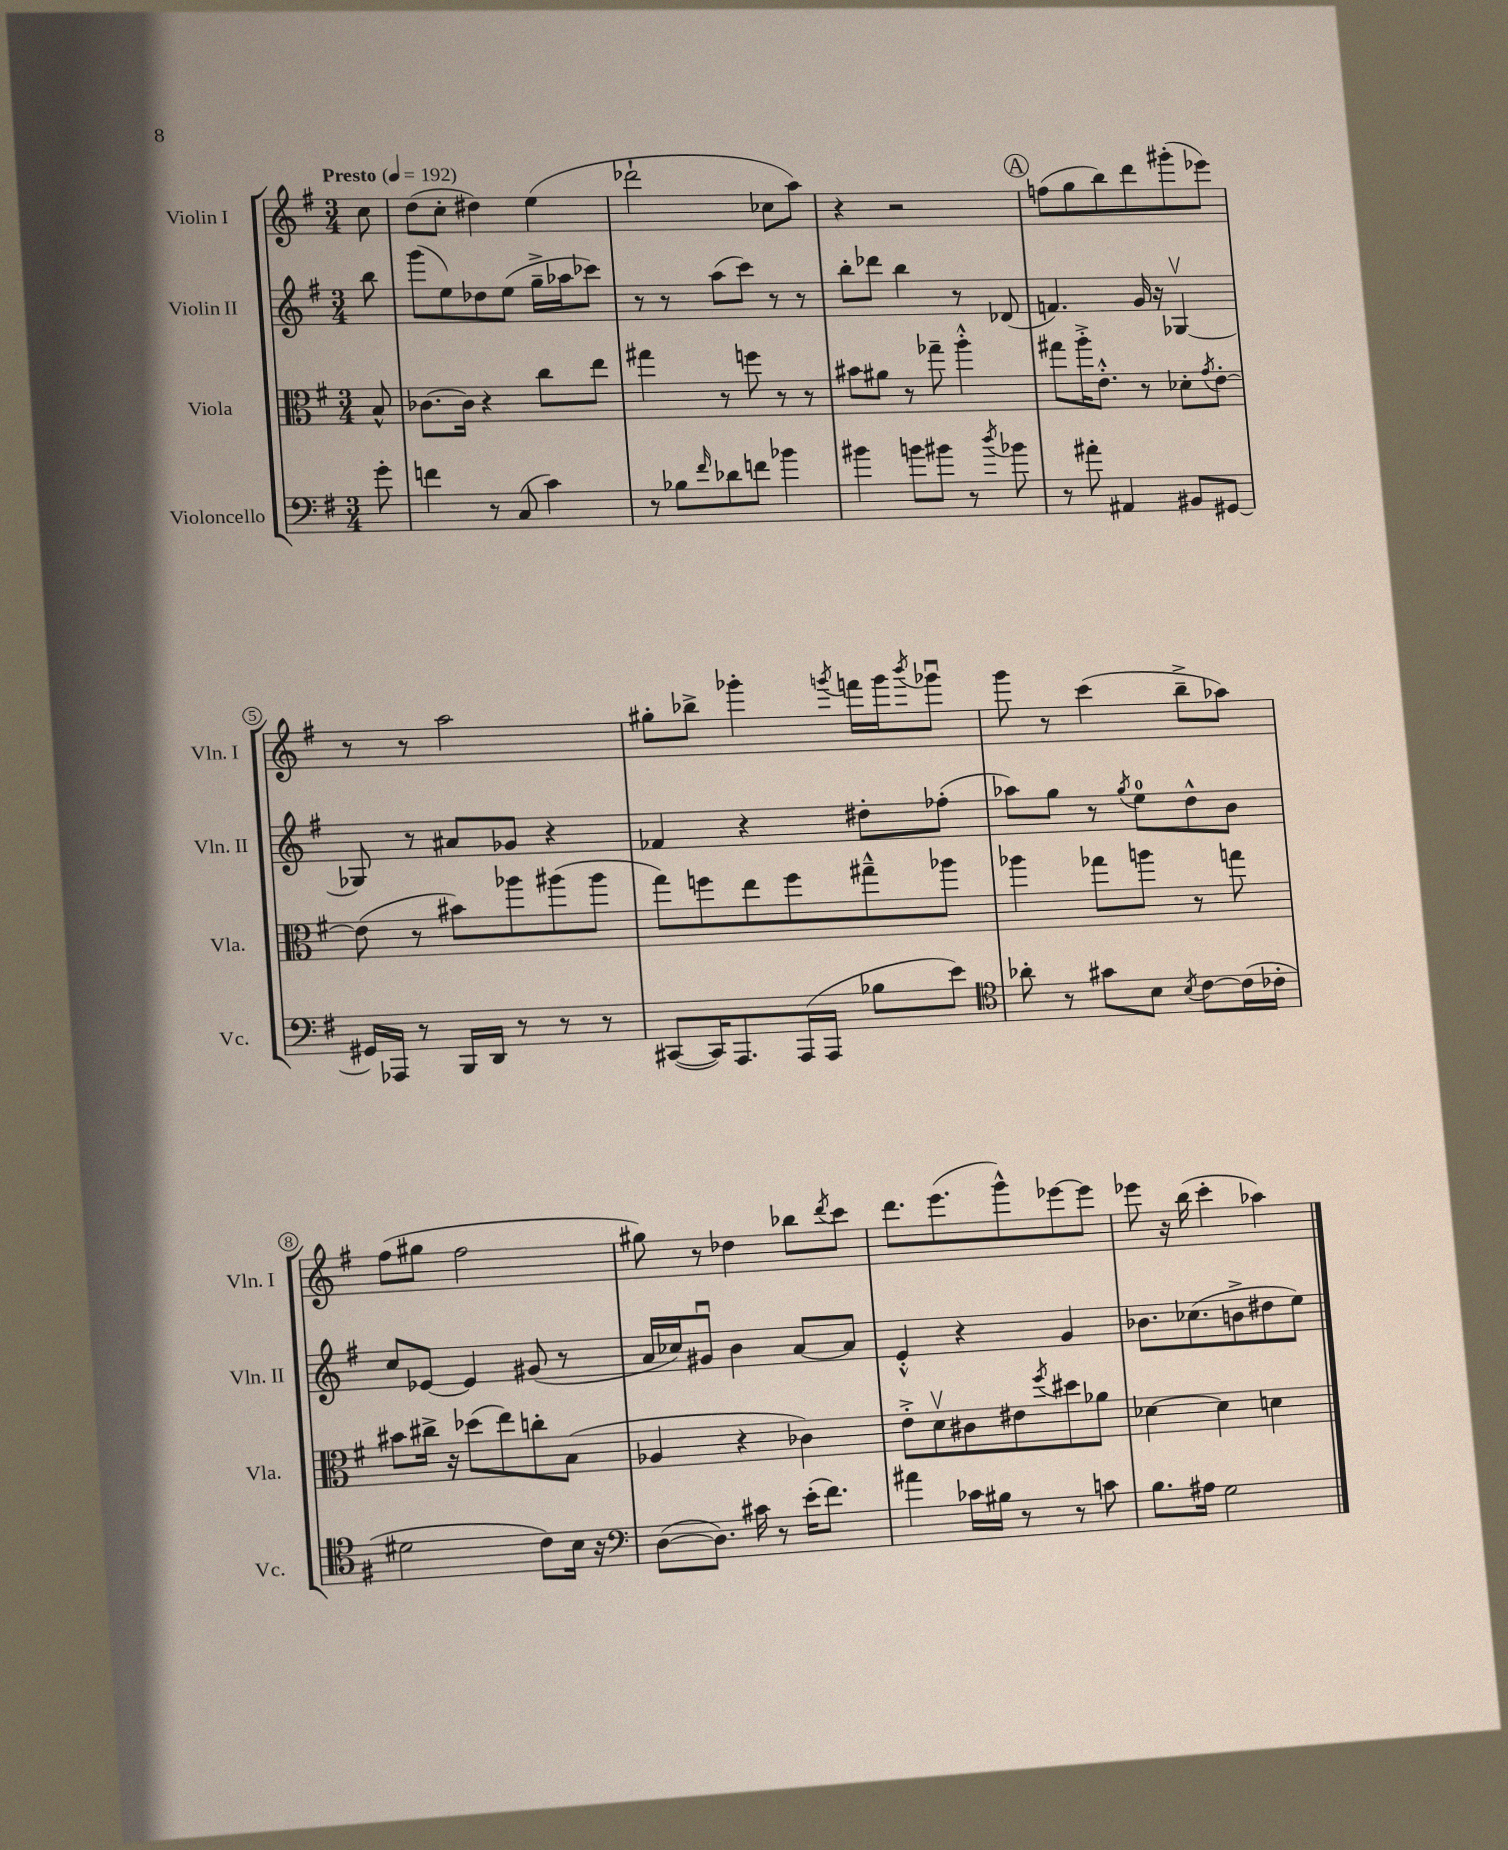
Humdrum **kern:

**kern	**kern	**kern	**kern
*staff4	*staff3	*staff2	*staff1
*clefF4	*clefC3	*clefG2	*clefG2
*k[f#]	*k[f#]	*k[f#]	*k[f#]
*M3/4	*M3/4	*M3/4	*M3/4
*MM192	*MM192	*MM192	*MM192
8g'	8B^^	8bb	8cc
=	=	=	=
4f	[8.c-	(8ggg	(8dd
.	.	8ee)	8cc'
.	16c-]	.	.
8r	4r	8dd-	4dd#)
(8C	.	(8ee	.
4c)	8cc	16gg~^	(4ee
.	.	16aa-	.
.	8ee	8ccc-)	.
=	=	=	=
8r	4gg#	8r	2ddd-`
8B-	.	8r	.
16qqf#	.	.	.
8d-	8r	(8aa	.
8f	8ff	8ccc)	.
4b-	8r	8r	8cc-
.	8r	8r	8aa)
=	=	=	=
4b#	8b#	8bb'	4r
.	8a#	8ddd-	.
8b	8r	4bb	2r
8b#	8gg-~	.	.
8r	4aa'^^	8r	.
8qdd	.	.	.
8b-	.	(8d-	.
=	=	=	=
8r	8gg#	4.f)	(8ff
8a#'	16aa'^	.	8gg
.	8.e'^^	.	.
4AA#	.	.	8bb)
.	8r	16g	8ddd
.	.	16r	.
8BB#	8d-'	[4G-v	(8ggg#'
.	8qg	.	.
[8GG#	[8e'	.	8eee-)
=	=	=	=
16GG#]	(8e]	8G-]	8r
16AAA-	.	.	.
8r	8r	8r	8r
16BBB	8b#)	8a#	2aa
16DD	.	.	.
8r	8aa-	8g-	.
8r	(8aa#	4r	.
8r	8aa#	.	.
=	=	=	=
([8CC#	8gg)	4f-	8gg#'
16CC#])	8ff	.	8bb-^
8.AAA	.	.	.
.	8ee	4r	4ggg-'
(16AAA	8ff	.	.
16AAA	.	.	.
.	.	.	8qggg
8B-	8gg#~^^	8dd#'	16fff
.	.	.	16ggg
.	.	.	8qbbb
8e)	8aa-	(8ff-'	8ggg-u
=	=	=	=
*clefC4	*	*	*
8a-'	4aa-	8aa-)	8ggg
8r	.	8gg	8r
8g#	8gg-	8r	(4ccc
.	.	8qgg	.
8B	8aa	8ee	.
8qB	.	.	.
[8c	8r	8dd^^	8bb~^
(16c]	8gg	8b	8aa-)
16c-'	.	.	.
=	=	=	=
2d#	8b#	8cc	(8ff#
.	16cc#^	[8e-	8gg#
.	16r	.	.
.	(8dd-	4e-]	2ff#
.	8ee)	.	.
8c)	8cc'	(8g#	.
16B	(8B	8r	.
16r	.	.	.
=	=	=	=
*clefF4	*	*	*
([8D	4A-	16a	8gg#)
.	.	16cc-)	.
8.D])	.	8g#u	8r
.	4r	4b	4dd-
16c#	.	.	.
8r	.	.	.
(16e'	4c-)	[8a	8bb-
8.f#)	.	.	.
.	.	.	8qddd
.	.	8a]	8ccc
=	=	=	=
4a#	8e'^	4e'^^	8.ddd
.	8dv	.	.
.	.	.	(8.eee
16c-	8c#	4r	.
16B#	.	.	.
8r	8e#	.	8ggg^^)
.	8qff#	.	.
8r	8dd#	4g	[8eee-
8c	8a-	.	8eee-]
=	=	=	=
8.B	[4d-	8.b-	8eee-
.	.	.	16r
16A#	.	(8.cc-	(16bb
2G	4d-]	.	4ccc'
.	.	8b^	.
.	4d	8dd#	4aa-)
.	.	8ee)	.
==	==	==	==
*-	*-	*-	*-
